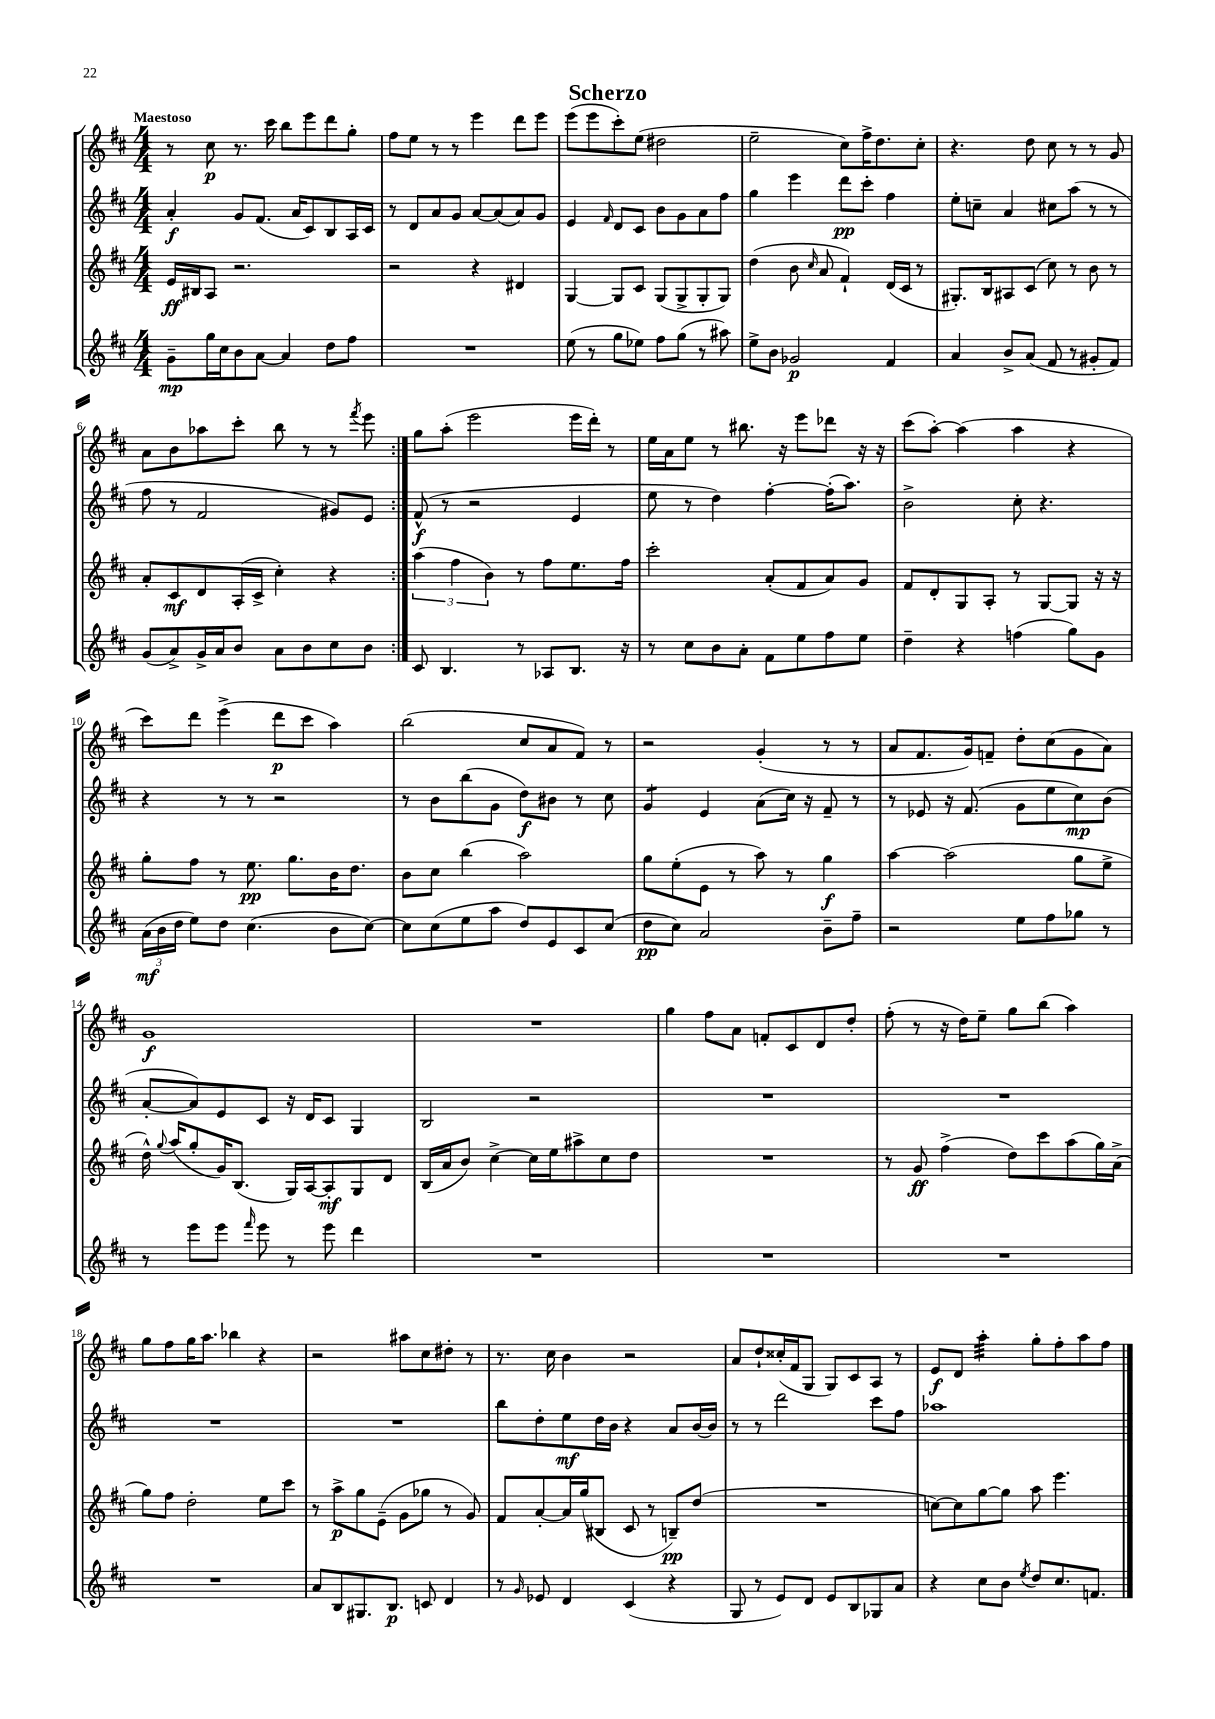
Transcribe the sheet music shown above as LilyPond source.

\header { title = "Scherzo" }
<<
\new StaffGroup <<
\new Staff = "s0" {
    \clef treble \key d \major \numericTimeSignature \time 4/4 \tempo "Maestoso"
    \autoBeamOff \repeat volta 2 { r8 cis''8\p r8. cis'''16 b''8[ e'''8 d'''8 g''8]-. |
    fis''8[ e''8] r8 r8 e'''4 d'''8[ e'''8] |
    e'''8[( e'''8 cis'''8-.) e''8]( dis''2 |
    e''2-- cis''8[) fis''16-> d''8. cis''8]-. |
    r4. d''8 cis''8 r8 r8 g'8 |
    a'8[ b'8 aes''8 cis'''8]-. b''8 r8 r8 \acciaccatura { fis'''8 } e'''8 | }
    g''8[ a''8]-.( e'''2 e'''16[ d'''16]-.) r8 |
    e''16[ a'16 e''8] r8 bis''8. r16 e'''8[ des'''8] r16 r16 |
    cis'''8[( a''8]~-.) a''4( a''4 r4 |
    cis'''8[) d'''8] e'''4->( d'''8[\p cis'''8] a''4) |
    b''2( cis''8[ a'8 fis'8]) r8 |
    r2 g'4-.( r8 r8 |
    a'8[ fis'8. g'16) f'8]-- d''8[-. cis''8( g'8 a'8]) |
    g'1\f |
    R1 |
    g''4 fis''8[ a'8] f'8[-. cis'8 d'8 d''8]-. |
    fis''8-.( r8 r16 d''16[) e''8]-- g''8[ b''8]( a''4) |
    g''8[ fis''8 g''16 a''8.] bes''4 r4 |
    r2 ais''8[ cis''8 dis''8]-. r8 |
    r8. cis''16 b'4 r2 |
    a'8[ d''8-! cisis''16-.( fis'16 g8] g8[) cis'8 a8] r8 |
    e'8[\f d'8] a''4:32-. g''8[-. fis''8-. a''8 fis''8] \bar "|." |
}
\new Staff = "s1" {
    \clef treble \key d \major \numericTimeSignature \time 4/4
    \autoBeamOff \repeat volta 2 { a'4-.\f g'8[ fis'8.]( a'16[ cis'8) b8 a16 cis'16] |
    r8 d'8[ a'8 g'8] a'8[~ a'8( a'8) g'8] |
    e'4 \grace { fis'16 } d'8[ cis'8] b'8[ g'8 a'8 fis''8] |
    g''4 e'''4 d'''8[\pp cis'''8]-. fis''4 |
    e''8[-. c''8]-- a'4 cis''8[ a''8]( r8 r8 |
    fis''8 r8 fis'2 gis'8[) e'8] | }
    fis'8-^\f( r8 r2 e'4 |
    e''8 r8 d''4) fis''4~-. fis''16[-.( a''8.]) |
    b'2-> cis''8-. r4. |
    r4 r8 r8 r2 |
    r8 b'8[ b''8( g'8] d''8[\f) bis'8] r8 cis''8 |
    g'4:8 e'4 a'8[( cis''16]) r16 fis'8-- r8 |
    r8 ees'8 r16 fis'8.( g'8[ e''8 cis''8\mp) b'8]( |
    a'8[~-. a'8) e'8 cis'8] r16 d'16[ cis'8] g4 |
    b2 r2 |
    R1 |
    R1 |
    R1 |
    R1 |
    b''8[ d''8-. e''8\mf d''16 b'16] r4 a'8[ b'16~ b'16] |
    r8 r8 d'''2 cis'''8[ fis''8] |
    aes''1 \bar "|." |
}
\new Staff = "s2" {
    \clef treble \key d \major \numericTimeSignature \time 4/4
    \autoBeamOff \repeat volta 2 { e'16[\ff bis16 a8] r2. |
    r2 r4 dis'4 |
    g4~ g8[ cis'8] g8[( g8-> g8-. g8]) |
    d''4( b'8 \grace { cis''16 } a'8 fis'4-!) d'16[( cis'16] r8 |
    gis8.[-.) b16 ais8 cis'8]( cis''8) r8 b'8 r8 |
    a'8[-. cis'8\mf d'8 a16-.( cis'16]-> cis''4-.) r4 | }
    \tuplet 3/2 { a''4( fis''4 b'4) } r8 fis''8[ e''8. fis''16] |
    cis'''2-. a'8[-.( fis'8 a'8) g'8] |
    fis'8[ d'8-. g8 a8]-. r8 g8[~ g8] r16 r16 |
    g''8[-. fis''8] r8 e''8.\pp g''8.[ b'16 d''8.] |
    b'8[ cis''8] b''4( a''2) |
    g''8[ e''8-.( e'8] r8 a''8) r8 g''4\f |
    a''4~ a''2( g''8[ e''8]-> |
    d''16-^) \appoggiatura { g''8 } a''16[( g''8-. g'16) b8.]( g16[) a16~ a8-.\mf g8 d'8] |
    b16[( a'16 b'8]) cis''4~-> cis''16[ e''16 ais''8-> cis''8 d''8] |
    R1 |
    r8 g'8\ff fis''4->( d''8[) cis'''8 a''8( g''16) a'16]->( |
    g''8[) fis''8] d''2-. e''8[ cis'''8] |
    r8 a''8[->\p g''8 e'8]--( g'8[ ges''8] r8 g'8) |
    fis'8[ a'8~-. a'16 g''16( bis8] cis'8 r8 b8[--\pp) d''8]( |
    R1 |
    c''8[~) c''8 g''8~ g''8] a''8 e'''4. \bar "|." |
}
\new Staff = "s3" {
    \clef treble \key d \major \numericTimeSignature \time 4/4
    \autoBeamOff \repeat volta 2 { g'8[--\mp g''16 cis''16 b'8 a'8]~ a'4 d''8[ fis''8] |
    R1 |
    e''8( r8 g''8[ ees''8]) fis''8[ g''8]( r8 ais''8) |
    e''8[-> b'8] ges'2\p fis'4 |
    a'4 b'8[-> a'8]( fis'8 r8 gis'8[-. fis'8]) |
    g'8[( a'8->) g'16-> a'16 b'8] a'8[ b'8 cis''8 b'8] | }
    cis'8 b4. r8 aes8[ b8.] r16 |
    r8 cis''8[ b'8 a'8]-. fis'8[ e''8 fis''8 e''8] |
    d''4-- r4 f''4( g''8[) g'8] |
    \tuplet 3/2 { a'16[\mf( b'16 d''16] } e''8[) d''8] cis''4.( b'8[ cis''8]~) |
    cis''8[ cis''8( e''8 a''8] d''8[) e'8 cis'8 cis''8]( |
    d''8[\pp cis''8]) a'2 b'8[-- fis''8]-- |
    r2 e''8[ fis''8 ges''8] r8 |
    r8 e'''8[ e'''8] \grace { fis'''16 } e'''8 r8 e'''8 d'''4 |
    R1 |
    R1 |
    R1 |
    R1 |
    a'8[ b8 gis8. b8.]\p c'8 d'4 |
    r8 \grace { g'16 } ees'8 d'4 cis'4( r4 |
    g8 r8 e'8[) d'8] e'8[ b8 ges8 a'8] |
    r4 cis''8[ b'8] \acciaccatura { e''8 } d''8[ cis''8. f'8.] \bar "|." |
}
>>
>>
